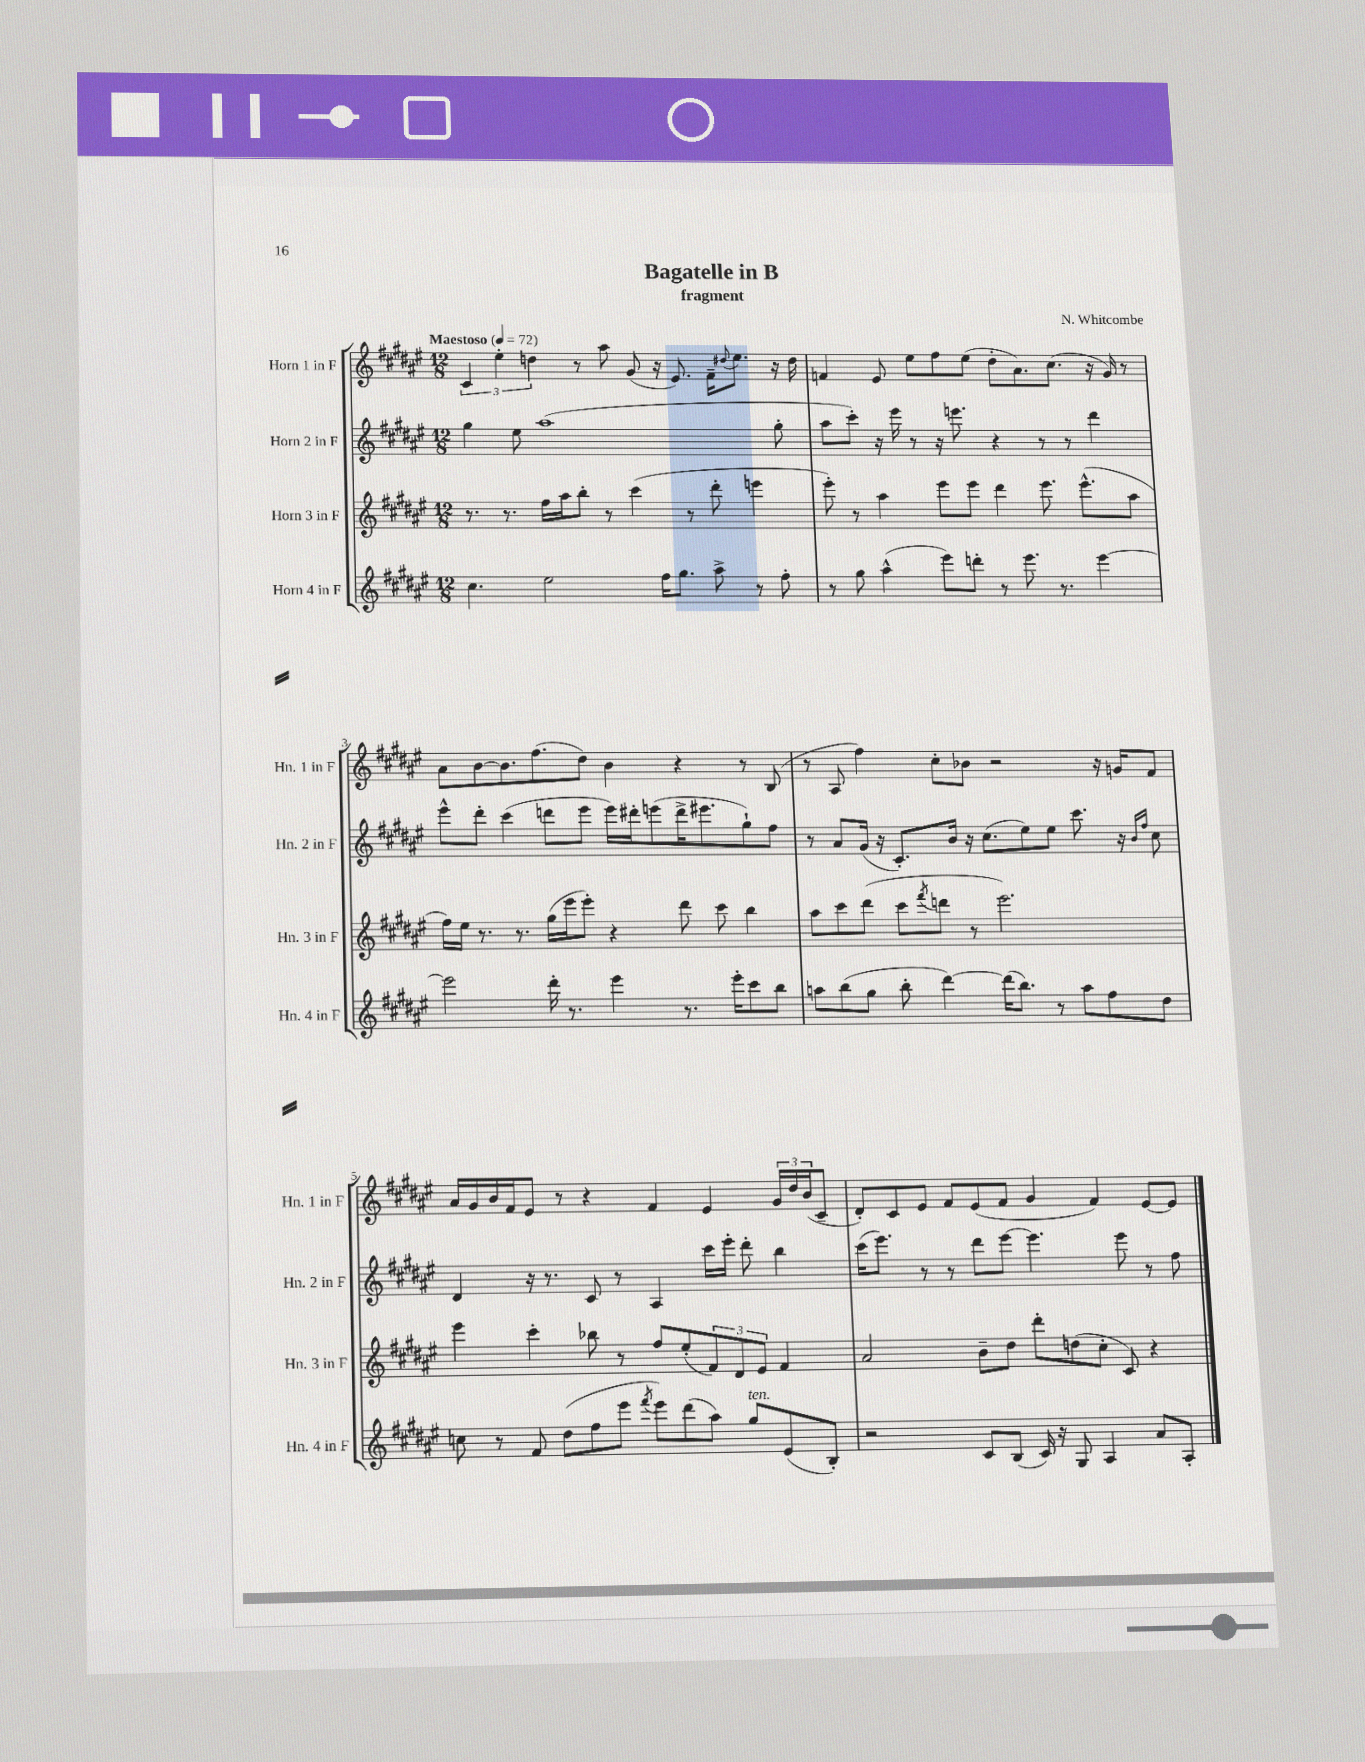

**kern	**kern	**kern	**kern
*part4	*part3	*part2	*part1
*staff4	*staff3	*staff2	*staff1
*I"Horn 4 in F	*I"Horn 3 in F	*I"Horn 2 in F	*I"Horn 1 in F
*I'Hn. 4 in F	*I'Hn. 3 in F	*I'Hn. 2 in F	*I'Hn. 1 in F
*clefG2	*clefG2	*clefG2	*clefG2
*k[f#c#g#d#a#e#]	*k[f#c#g#d#a#e#]	*k[f#c#g#d#a#e#]	*k[f#c#g#d#a#e#]
*M12/8	*M12/8	*M12/8	*M12/8
*MM72	*MM72	*MM72	*MM72
=1	=1	=1	=1
!	!	!	!LO:TX:a:B:t=Maestoso
4.cc#\	8.r	4gg#\	6c#/
.	.	.	6ee#'\
.	8.r	.	.
.	.	8ee#\	.
.	.	.	6ddn\
2ee#\	16ff#\LL	(1aa#	.
.	16aa#\J	.	.
.	8bb'\J	.	8r
.	8r	.	8aa#\
.	(4ccc#\	.	(8g#/
16ff#\KL	.	.	16r
8.gg#\J	.	.	8.e#/)
.	8r	.	.
8aa#^\	8ddd#'\	.	16f#~\KL
.	.	.	8qqdd#X/
.	.	.	8.ee#\J
8r	4eeen\	.	.
8ff#'\	.	8gg#'\	16r
.	.	.	16dd#\
=2	=2	=2	=2
8r	8eee#'\)	8aa#\L	4fn/
8gg#\	8r	8ccc#'\J)	.
(4aa#^^\	4aa#\	16r	8e#/
.	.	16eee#\	.
.	.	8r	8ee#\L
8eee#\L)	8eee#\L	16r	8ff#\
.	.	8.eeen\	.
8dddn'\J	8eee#\J	.	(8ee#\J
8r	4ddd#\	4r	8dd#'\L
8.eee#\	.	.	8.a#\)
.	8.eee#\	8r	.
8.r	.	.	(8.cc#\J
.	.	8r	.
.	(8.eee#^^\L	.	.
[4eee#\	.	4ddd#\	16r
.	.	.	16g#/)
.	8aa#\J	.	8r
!!LO:LB:g=z
=3	=3	=3	=3
2eee#\]	16ff#\LL)	8eee#^^\L	8a#\L
.	16ee#\JJ	.	.
.	8.r	8ddd#'\J	[8b\
.	.	(4ccc#\	8.b\]
.	8.r	.	.
.	.	.	(8.ff#\
16ddd#'\	(16gg#\LL	8dddn\L	.
8.r	16eee#\J	.	.
.	8eee#'\J)	8eee#\J	8dd#\J)
4eee#\	4r	16eee#\LL)	4b\
.	.	16ddd#X'\J	.
.	.	(8eeen\	.
8.r	8ddd#\	16ddd#^\K	4r
.	.	8.eee#X\	.
.	8ccc#\	.	.
16eee#'\KL	.	.	.
8ccc#\	4bb\	8gg#`\)	8r
8bb\J	.	8ff#\J	(8B/
=4	=4	=4	=4
8aan\L	8aa#\L	8r	8r
(8bb\	8ccc#\	8a#/L	8A#/
8gg#\J	(8ddd#\J	(16g#/Jk	4ff#\)
.	.	16r	.
8bb'\	8ccc#\L	8.c#'/L)	.
.	8qfff#/	.	.
[4ddd#\)	8dddn\J	.	8cc#'\L
.	.	16b/Jk	.
.	8r	16r	8b-X\J
.	.	(8.cc#\L	.
(16ddd#\KL]	2.eee#\)	.	2r
8.bb\J)	.	.	.
.	.	8ee#\)	.
8r	.	8ee#\J	.
8aa\L	.	8.ccc#\	.
8ff#\	.	.	16r
.	.	16r	16gn/KL
.	.	16qqb/LL	.
.	.	16qqff#/JJ	.
8dd#\J	.	8cc#\	8f#/J
!!LO:LB:g=z
=5	=5	=5	=5
8ccn\	4eee#\	4d#/	16a#/LL
.	.	.	16g#/
8r	.	.	16b/
.	.	.	16f#/J
8f#/	4ccc#'\	16r	8e#/J
.	.	8.r	.
(8dd#\L	.	.	8r
8ff#\	8bb-X\	8c#/	4r
8eee#\J	8r	8r	.
8qfff#/	.	.	.
8eee#\L)	8ff#/L	4A#/	4f#/
(8ddd#\	(8ee#'/	.	.
8aa#\J)	12f#/)	16ccc#\LL	4e#/
.	.	16eee#'\JJ	.
.	12d#/	.	.
!LO:TX:a:i:t=ten.	!	!	!
8gg#/L	.	8ddd#'\	.
.	12e#/J	.	.
(8e#/	4f#/	4bb\	24g#/LL
.	.	.	24dd#/
.	.	.	(24b/J
8B'/J)	.	.	8c#~/J
=6	=6	=6	=6
2r	2a#/	(16ccc#\KL	8d#'/L)
.	.	8.eee#\J)	.
.	.	.	8c#/
.	.	8r	8e#/J
.	.	8r	8f#/L
8c#/L	8b~\L	8ddd#\L	(8e#/
(8B/J	8dd#\J	[8eee#\J	8f#/J
16c#/)	8ddd#'\L	4.eee#\]	4g#/
16r	.	.	.
8G#/	(8ddn\	.	.
4A#/	8cc#'\J	.	4f#/)
.	8c#/)	8eee#\	.
8a#/L	4r	8r	[8e#/L
8A#'/J	.	8ff#\	8e#/J]
==	==	==	==
*-	*-	*-	*-
